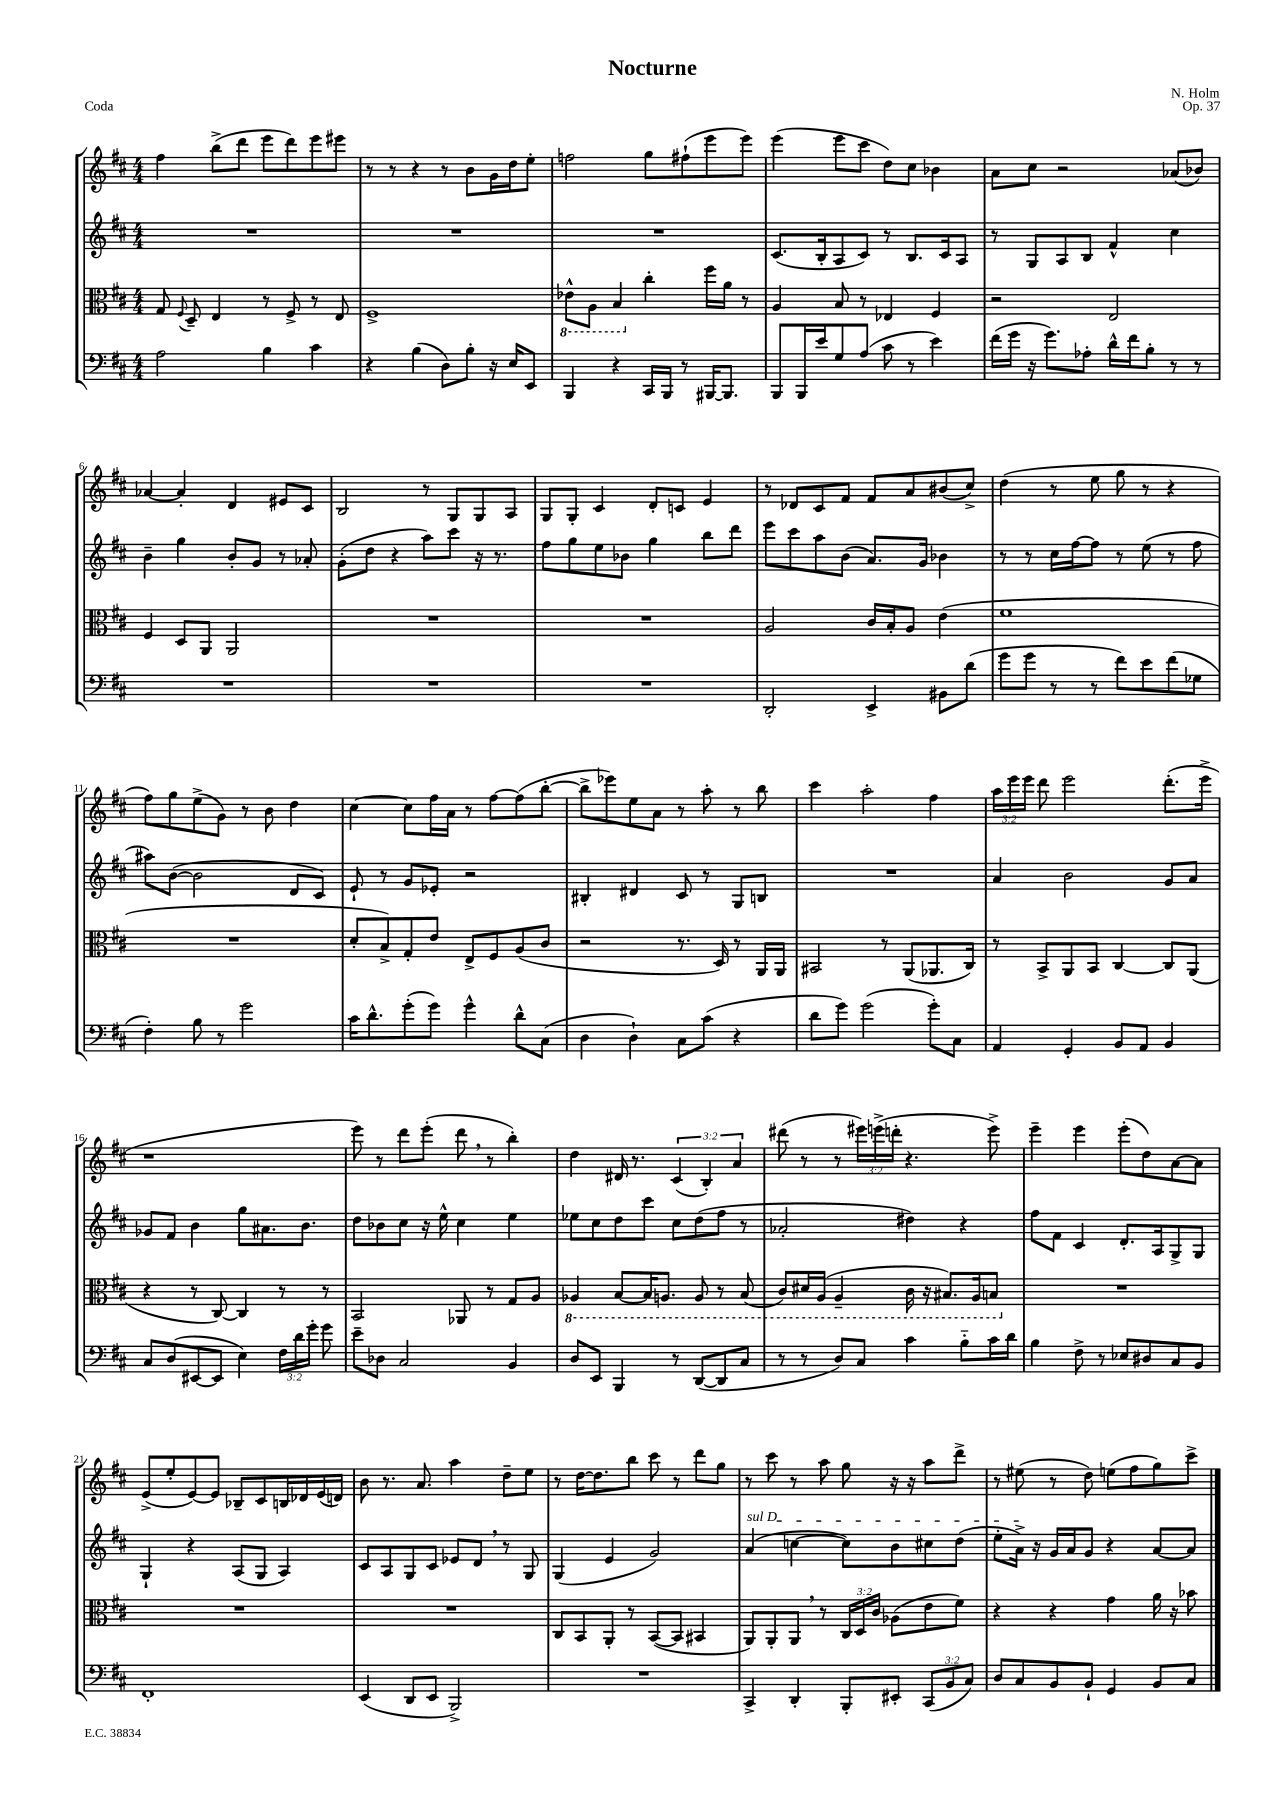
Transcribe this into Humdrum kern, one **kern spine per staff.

**kern	**kern	**kern	**kern
*staff4	*staff3	*staff2	*staff1
*clefF4	*clefC3	*clefG2	*clefG2
*k[f#c#]	*k[f#c#]	*k[f#c#]	*k[f#c#]
*M4/4	*M4/4	*M4/4	*M4/4
2A	8G	1r	4ff#
.	8qqF#	.	.
.	8D~	.	.
.	4E	.	(8bb^
.	.	.	8ddd
4B	8r	.	8eee
.	8F#^	.	8ddd)
4c#	8r	.	8eee
.	8E	.	8eee#
=	=	=	=
4r	1F#^	1r	8r
.	.	.	8r
(4B	.	.	4r
8D)	.	.	8r
8B'	.	.	8b
16r	.	.	16g
16E	.	.	16dd
8EE	.	.	8ee'
=	=	=	=
4BBB	8E-^^	1r	2ff
.	8AA	.	.
4r	4BB	.	.
16CC#	4cc#'	.	8gg
16BBB	.	.	.
8r	.	.	(8ff#`
[16BBB#	16ff#	.	8eee
8.BBB#]	16a	.	.
.	8r	.	8eee)
=	=	=	=
8BBB	4A	(8.c#	(4eee
16BBB	.	.	.
16e	.	16B'	.
8G	8B	8A	8eee
(8A	8r	8c#)	8ccc#
8c#	4E-	8r	8dd)
8r	.	8.B	8cc#
4e)	4F#	.	4b-
.	.	16c#	.
.	.	8A	.
=	=	=	=
(16f#	2r	8r	8a
16g	.	.	.
16r	.	8G	8cc#
8.g)	.	.	.
.	.	8A	2r
8A-'	.	8B	.
16d^^	2E	4f#^^	.
16f#	.	.	.
8B'	.	.	.
8r	.	4cc#	(8a-
8r	.	.	8b-)
=	=	=	=
1r	4F#	4b~	[4a-
.	8D	4gg	4a-']
.	8AA	.	.
.	2AA	8b'	4d
.	.	8g	.
.	.	8r	8e#
.	.	8a-'	8c#
=	=	=	=
1r	1r	(8g'	2B
.	.	8dd	.
.	.	4r	.
.	.	8aa)	8r
.	.	8ccc#	8G
.	.	16r	8G
.	.	8.r	.
.	.	.	8A
=	=	=	=
1r	1r	8ff#	8G
.	.	8gg	8G'
.	.	8ee	4c#
.	.	8b-	.
.	.	4gg	8d'
.	.	.	8c
.	.	8bb	4e
.	.	8ddd	.
=	=	=	=
2DD'	2A	8eee	8r
.	.	8ccc#	8d-
.	.	8aa	8c#
.	.	(8b	8f#
4EE^	16c#	8.a)	8f#
.	16B'	.	.
.	8A	.	8a
.	.	16g	.
8BB#	(4e	4b-	(8b#
(8d	.	.	8cc#^)
=	=	=	=
8g	1f#	8r	(4dd
8g	.	8r	.
8r	.	16cc#	8r
.	.	[16ff#	.
8r	.	8ff#]	8ee
8f#)	.	8r	8gg
8e	.	(8ee	8r
(8f#	.	8r	4r
8G-	.	8ff#	.
=	=	=	=
4F#')	1r	8aa#)	8ff#)
.	.	([8b	8gg
8B	.	2b]	(8ee^
8r	.	.	8g)
2g	.	.	8r
.	.	.	8b
.	.	8d	4dd
.	.	8c#)	.
=	=	=	=
16c#	8d'	8e`	[4cc#
8.d^^	.	.	.
.	8B^)	8r	.
(8g'	8G'	8g	8cc#]
8g)	8e	8e-'	16ff#
.	.	.	16a
4g^^	8E^	2r	8r
.	8F#	.	[8ff#
8d^^	(8A	.	(8ff#]
(8C#	8c#	.	[8bb'
=	=	=	=
4D	2r	4B#'	8bb^]
.	.	.	8eee-)
4D`)	.	4d#	8ee
.	.	.	8a
8C#	8.r	8c#	8r
(8c#	.	8r	8aa'
.	16D)	.	.
4r	8r	8G	8r
.	16AA	8B	8bb
.	16AA	.	.
=	=	=	=
8d	2BB#	1r	4ccc#
8g)	.	.	.
(2g	.	.	2aa'
.	8r	.	.
.	(8AA	.	.
8g')	8.AA-	.	4ff#
8C#	.	.	.
.	16C#)	.	.
=	=	=	=
4AA	8r	4a	24aa
.	.	.	24eee
.	.	.	24eee
.	8BB^	.	8ddd
4GG'	8AA	2b	2eee
.	8BB	.	.
8BB	[4C#	.	.
8AA	.	.	.
4BB	8C#]	8g	(8.ddd'
.	(8AA	8a	.
.	.	.	16eee^
=	=	=	=
8C#	4r	8g-	1r
(8D	.	8f#	.
[8EE#	8r	4b	.
8EE#]	[8C#)	.	.
4E)	4C#]	8gg	.
.	.	8.a#	.
24F#	8r	.	.
24d	.	.	.
.	.	8.b	.
24g'	.	.	.
8g	8r	.	.
=	=	=	=
8e~	2BB	8dd	8eee)
8D-	.	8b-	8r
2C#	.	8cc#	8ddd
.	.	16r	(8eee'
.	.	16ee^^	.
.	8AA-	4cc#	8ddd
.	8r	.	8r
4BB	8G	4ee	4bb')
.	8A	.	.
=	=	=	=
8D	4AA-	8ee-	4dd
8EE	.	8cc#	.
4BBB	[8BB	8dd	16d#
.	.	.	8.r
.	16BB]	8ccc#	.
.	8.AA	.	.
8r	.	8cc#	(6c#
([8DD	8AA	(8dd	.
.	.	.	6B')
8DD]	8r	8ff#	.
.	.	.	6a
8C#	(8BB	8r	.
=	=	=	=
8r	8C#)	2a-'	(8ddd#
8r	16D#	.	8r
.	(16AA	.	.
8D)	4AA~	.	8r
8C#	.	.	24eee#)
.	.	.	(24eee^
.	.	.	24ddd'
4c#	16C#	4dd#)	4.r
.	16r	.	.
.	8.BB#)	.	.
8B'~	.	4r	.
.	16AA	.	.
16c#	8BB	.	8eee^)
16d	.	.	.
=	=	=	=
4B	1r	8ff#	4eee~
.	.	8f#	.
8F#^	.	4c#	4eee
8r	.	.	.
8E-	.	8.d'	(8eee'
8D#	.	.	8dd)
.	.	16A	.
8C#	.	8G^	[8a
8BB	.	8G	8a]
=	=	=	=
1FF#'	1r	4G`	(8e^
.	.	.	8ee'
.	.	4r	[8e)
.	.	.	8e]
.	.	(8A	8B-~
.	.	8G	8c#
.	.	4A)	16B
.	.	.	16d-
.	.	.	(16e
.	.	.	16d)
=	=	=	=
(4EE	1r	8c#	8b
.	.	8A	8.r
8DD	.	8G	.
.	.	.	8.a
8EE	.	8c#	.
2BBB^)	.	8e-	4aa
.	.	8d	.
.	.	8r	8dd~
.	.	8G	8ee
=	=	=	=
1r	8C#	(4G	8r
.	8BB	.	[16dd
.	.	.	8.dd]
.	8AA'	4e	.
.	8r	.	8bb
.	([8BB	2g)	8ccc#
.	8BB]	.	8r
.	4BB#	.	8ddd
.	.	.	8gg
=	=	=	=
4CC#^	8AA)	(4a	8r
.	8AA'	.	8ccc#
4DD'	8AA	[4cc	8r
.	8r	.	8aa
8BBB'	24C#	8cc])	8gg
.	24D	.	.
.	24c#	.	.
8EE#'	(8A-	8b	16r
.	.	.	16r
(12CC#	8e	8cc#	8aa
12BB	.	.	.
.	8f#)	(8dd	8ddd^
12C#)	.	.	.
=	=	=	=
8D	4r	8ee'	8r
8C#	.	16a^)	(8ee#
.	.	16r	.
8BB	4r	16g	8r
.	.	16a	.
8BB`	.	8g	8dd)
4GG	4g	4r	(8ee
.	.	.	8ff#
8BB	16a	[8a	8gg)
.	16r	.	.
8C#	8b-	8a]	8ccc#^
==	==	==	==
*-	*-	*-	*-
